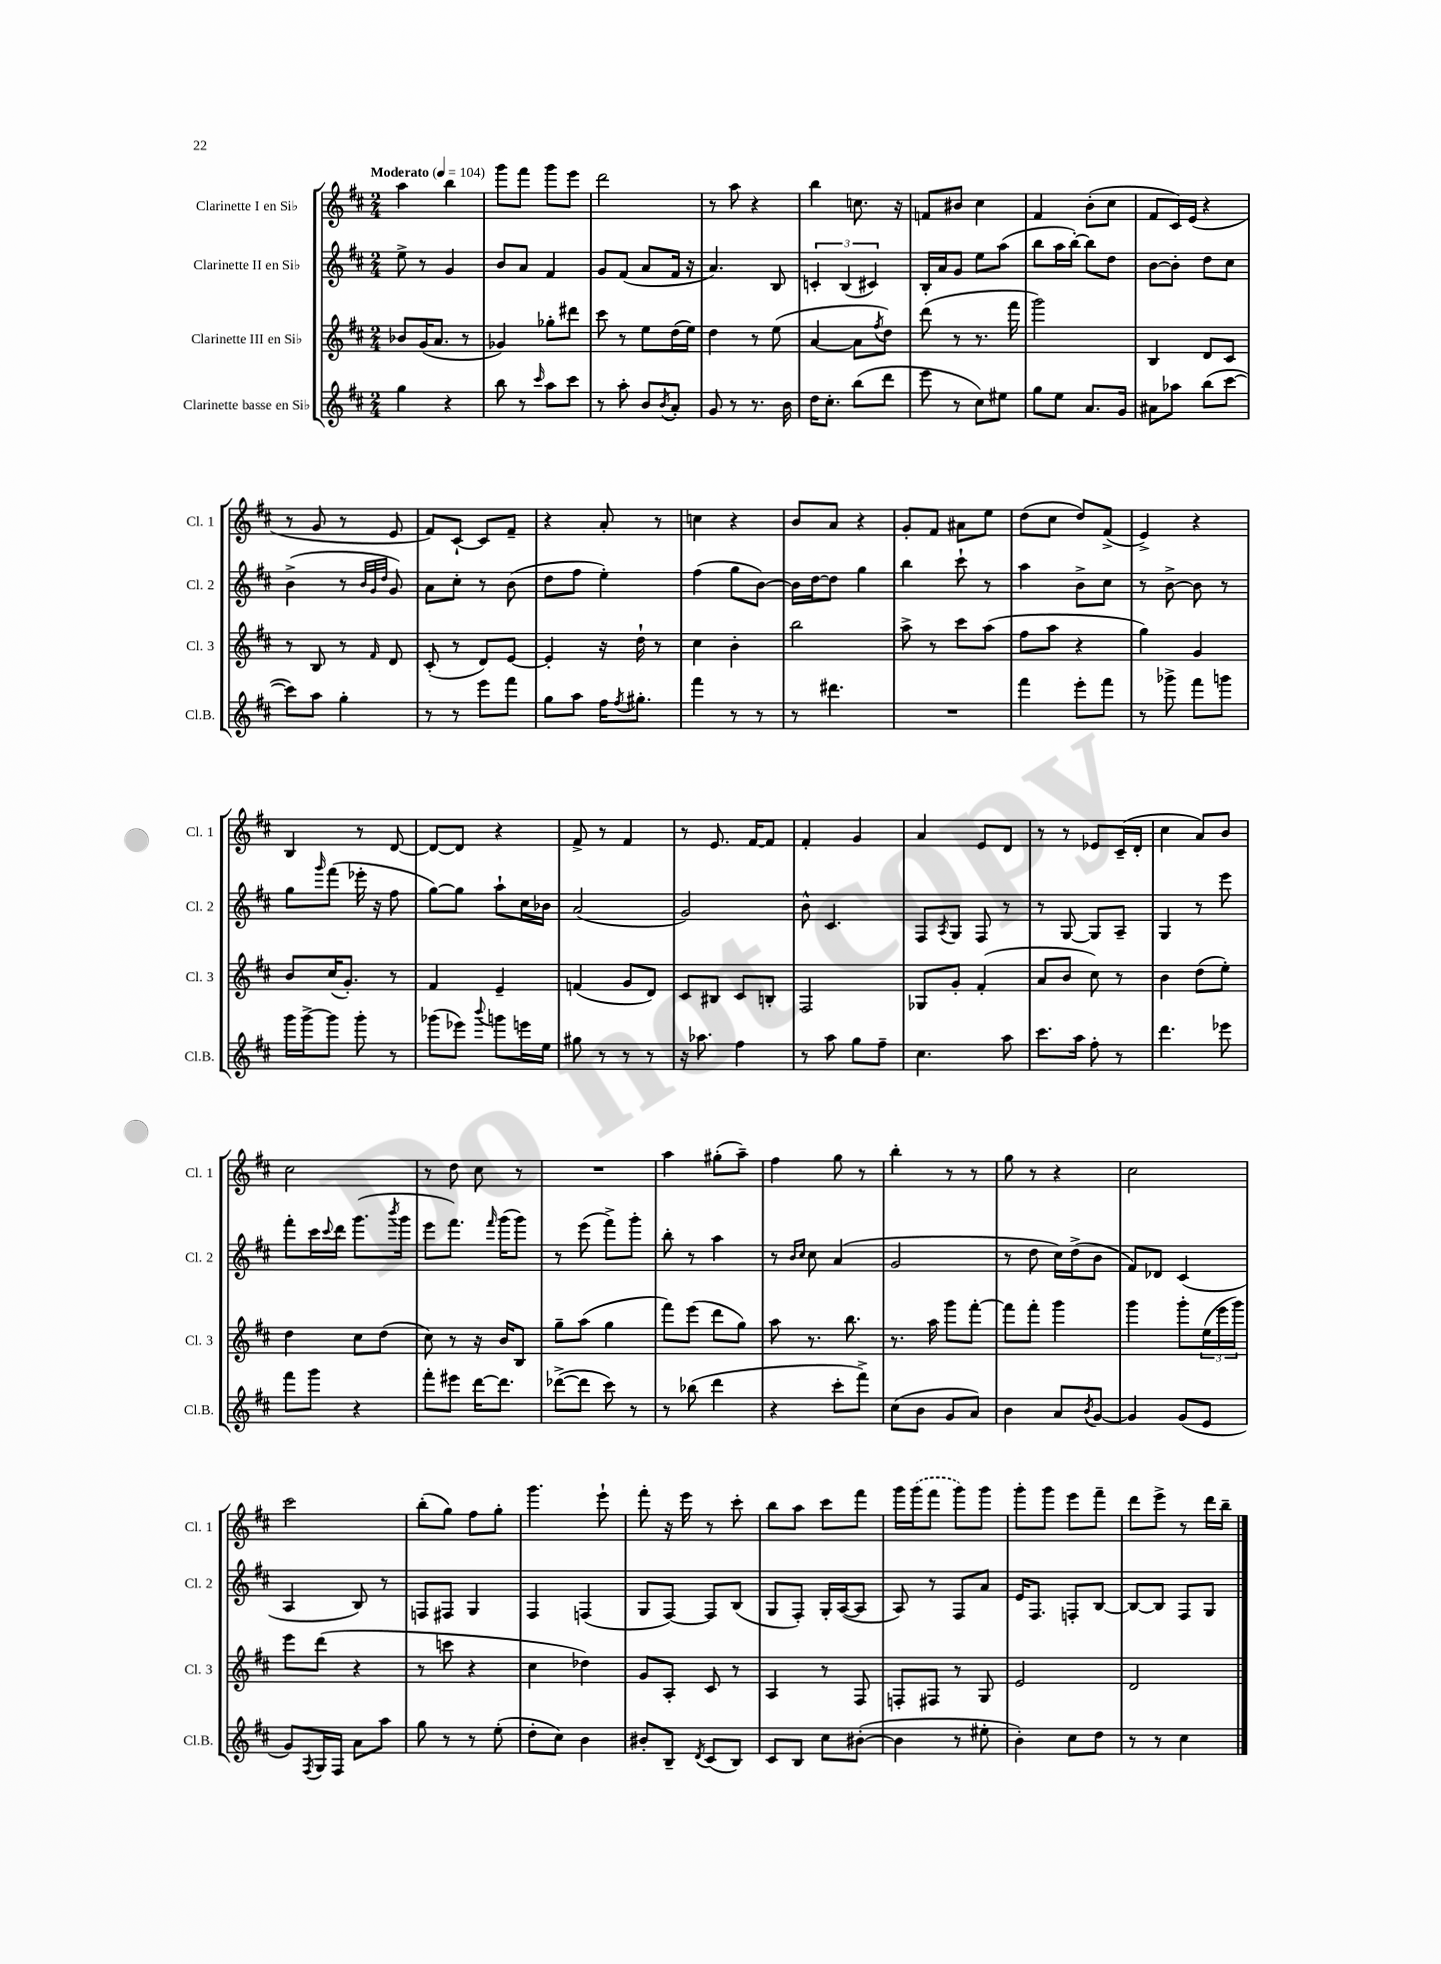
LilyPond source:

<<
\new StaffGroup <<
\new Staff = "s0" \with { instrumentName = "Clarinette I en Sib" shortInstrumentName = "Cl. 1" } {
    \clef treble \key d \major \numericTimeSignature \time 2/4 \tempo "Moderato" 4 = 104
    a''4 b''4 |
    g'''8 fis'''8 g'''8 e'''8 |
    d'''2 |
    r8 a''8 r4 |
    b''4 c''8. r16 |
    f'8 bis'8 cis''4 |
    fis'4 b'8-.( cis''8 |
    fis'8 cis'16) e'16( r4 |
    r8 g'8 r8 e'8 |
    fis'8) cis'8~-! cis'8 fis'8-- |
    r4 a'8-. r8 |
    c''4 r4 |
    b'8 a'8 r4 |
    g'8-. fis'8 ais'8 e''8 |
    d''8( cis''8 d''8) fis'8->( |
    e'4->) r4 |
    b4 r8 d'8~ |
    d'8~ d'8 r4 |
    fis'8-> r8 fis'4 |
    r8 e'8. fis'16~ fis'8 |
    fis'4-. g'4 |
    a'4 e'8 d'8 |
    r8 r8 ees'8 cis'16--( d'16-. |
    cis''4 a'8) b'8 |
    cis''2 |
    r8 d''8 cis''8 r8 |
    R2 |
    a''4 gis''8-.( a''8--) |
    fis''4 g''8 r8 |
    b''4-. r8 r8 |
    g''8 r8 r4 |
    cis''2 |
    cis'''2 |
    b''8-.( g''8) fis''8 g''8-. |
    g'''4. e'''8-! |
    fis'''8-. r16 e'''16 r8 cis'''8-. |
    b''8 a''8 cis'''8 fis'''8 |
    g'''16 \once \slurDashed g'''16( fis'''8 g'''8) g'''8 |
    g'''8-. g'''8 e'''8 fis'''8-- |
    d'''8 e'''8-> r8 d'''16 b''16-- \bar "|." |
}
\new Staff = "s1" \with { instrumentName = "Clarinette II en Sib" shortInstrumentName = "Cl. 2" } {
    \clef treble \key d \major \numericTimeSignature \time 2/4
    e''8-> r8 g'4 |
    b'8 a'8 fis'4 |
    g'8 fis'8( a'8 fis'16 r16 |
    a'4.) b8 |
    \tuplet 3/2 { c'4-. b4( cis'4) } |
    b16-. a'16 g'8 e''8 a''8( |
    b''8 a''16 b''16~-.) b''8 d''8 |
    b'8~ b'8-. d''8 cis''8 |
    b'4->( r8 \grace { b'32 g'32 d''32 } g'8) |
    a'8 cis''8-. r8 b'8( |
    d''8 fis''8 e''4-.) |
    fis''4( g''8 b'8~) |
    b'16 d''16~ d''8 g''4 |
    b''4 cis'''8-! r8 |
    a''4 b'8-> cis''8 |
    r8 b'8~-> b'8 r8 |
    g''8 \grace { g'''16 } fis'''8( ees'''16-. r16 fis''8 |
    g''8~) g''8 a''8-! cis''16 bes'16 |
    a'2( |
    g'2) |
    b'8-^ cis'4. |
    fis8 \acciaccatura { a8 } g8 fis8 r8 |
    r8 g8~ g8 a8-- |
    g4 r8 e'''8 |
    fis'''8-. cis'''16 \appoggiatura { cis'''8 } d'''16 g'''8.( \acciaccatura { b'''8 } g'''16 |
    e'''8 fis'''8.) \grace { fis'''16 } g'''16( g'''8) |
    r8 e'''8( fis'''8->) g'''8-. |
    b''8-. r8 a''4 |
    r8 \grace { b'16 cis''16 } cis''8 a'4( |
    g'2 |
    r8 d''8 cis''16) d''16->( b'8 |
    fis'8) des'8 cis'4( |
    a4 b8) r8 |
    f8 fis8 g4 |
    fis4 f4( |
    g8 fis8~) fis8 b8( |
    g8 fis8-.) g16-. a16~( a8 |
    a8) r8 fis8 a'8 |
    e'16 fis8. f8-. b8~ |
    b8~ b8 fis8 g8 \bar "|." |
}
\new Staff = "s2" \with { instrumentName = "Clarinette III en Sib" shortInstrumentName = "Cl. 3" } {
    \clef treble \key d \major \numericTimeSignature \time 2/4
    bes'8 g'16( a'8. r8 |
    ges'4) ges''8-. dis'''8 |
    cis'''8 r8 e''8 d''16( e''16) |
    d''4 r8 e''8( |
    a'4~ a'8 \acciaccatura { fis''8 } d''8) |
    d'''8( r8 r8. fis'''16 |
    g'''2) |
    b4 d'8 cis'8 |
    r8 b8 r8 \grace { fis'16 } d'8 |
    cis'8-.( r8 d'8) e'8~ |
    e'4-. r16 d''16-! r8 |
    cis''4 b'4-. |
    b''2 |
    a''8-> r8 cis'''8 a''8( |
    fis''8 a''8 r4 |
    g''4) g'4 |
    b'8 cis''16( g'8.-.) r8 |
    fis'4 e'4-- |
    f'4( g'8 d'8) |
    cis'8 bis8 cis'8 b8-. |
    fis2 |
    ges8 g'8-. fis'4-.( |
    a'8 b'8 cis''8) r8 |
    b'4 d''8( e''8-.) |
    d''4 cis''8 d''8( |
    cis''8) r8 r16 b'16 b8 |
    g''8-- a''8( g''4 |
    fis'''8) e'''8( d'''8 g''8) |
    a''8 r8. b''8. |
    r8. a''16 g'''8 fis'''8~-. |
    fis'''8 fis'''8-. g'''4 |
    g'''4 g'''8-. \tuplet 3/2 { e''16( e'''16 g'''16) } |
    e'''8 d'''8( r4 |
    r8 c'''8 r4 |
    cis''4 des''4) |
    g'8 a8-. cis'8 r8 |
    a4 r8 fis8 |
    f8-. fis8 r8 g8 |
    e'2 |
    d'2 \bar "|." |
}
\new Staff = "s3" \with { instrumentName = "Clarinette basse en Sib" shortInstrumentName = "Cl.B." } {
    \clef treble \key d \major \numericTimeSignature \time 2/4
    g''4 r4 |
    b''8 r8 \grace { cis'''16 } a''8 cis'''8 |
    r8 a''8-. b'8 \acciaccatura { b'8 } a'8-. |
    g'8 r8 r8. b'16 |
    d''16 cis''8.-. b''8( d'''8 |
    e'''8 r8 cis''8) eis''8 |
    g''8 e''8 a'8. g'16 |
    ais'8 aes''8 b''8( cis'''8~ |
    cis'''8) a''8 g''4-. |
    r8 r8 e'''8 fis'''8 |
    g''8 a''8 fis''16 \acciaccatura { fis''8 } gis''8.-. |
    fis'''4 r8 r8 |
    r8 dis'''4. |
    R2 |
    fis'''4 e'''8-. fis'''8 |
    r8 ges'''8-> fis'''8 g'''8 |
    g'''16 g'''16~-> g'''8 g'''8-. r8 |
    ges'''8( ees'''8) \appoggiatura { b'''8 } g'''8 e'''16 e''16 |
    gis''8 r8 r8 r8 |
    r16 aes''8. fis''4 |
    r8 a''8 g''8 fis''8-- |
    cis''4. a''8 |
    cis'''8. a''16 fis''8-. r8 |
    d'''4. ees'''8 |
    fis'''8 g'''8 r4 |
    fis'''8-. eis'''8 d'''16~ d'''8. |
    des'''8~->( des'''8 cis'''8) r8 |
    r8 bes''8( d'''4 |
    r4 cis'''8-. fis'''8->) |
    cis''8( b'8 g'8 a'8) |
    b'4 a'8 \acciaccatura { b'8 } g'8~ |
    g'4 g'8( e'8 |
    g'8) \acciaccatura { fis8 } g16 fis16 a'8 a''8 |
    g''8 r8 r8 e''8-.( |
    d''8-. cis''8) b'4 |
    bis'8-. b8-- \acciaccatura { d'8 } cis'8( b8) |
    cis'8 b8 cis''8 bis'8~-.( |
    bis'4 r8 eis''8-. |
    b'4-.) cis''8 d''8 |
    r8 r8 cis''4 \bar "|." |
}
>>
>>
\layout { \context { \Score \remove "Bar_number_engraver" } }
